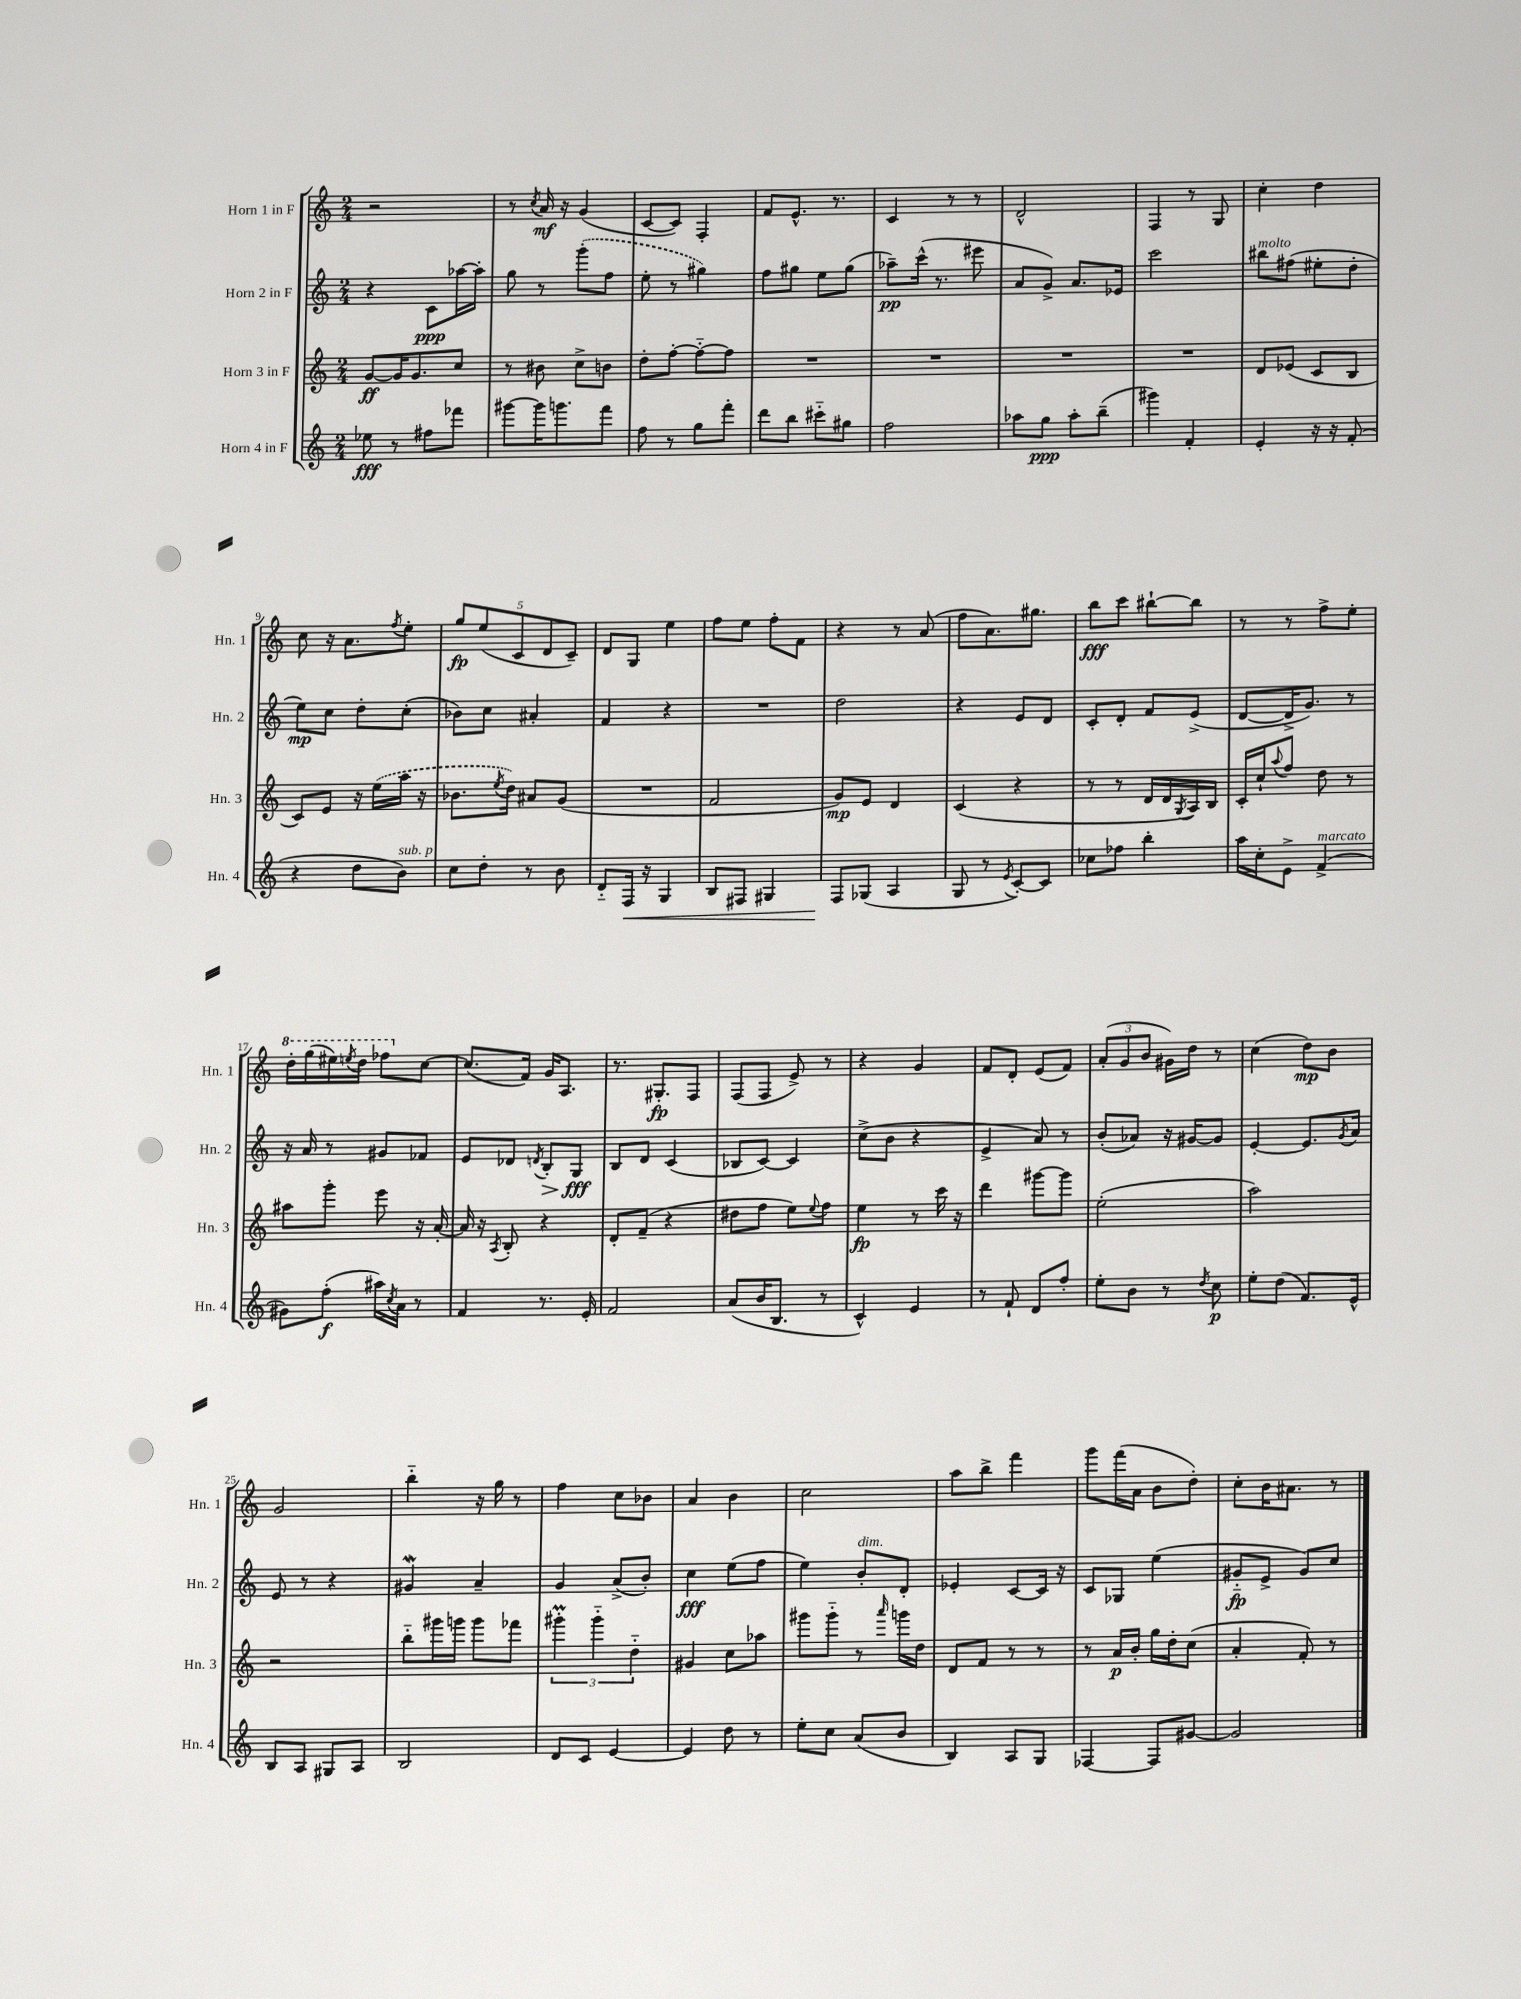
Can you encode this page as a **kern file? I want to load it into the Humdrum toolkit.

**kern	**dynam	**kern	**dynam	**kern	**dynam	**kern	**dynam
*part4	*part4	*part3	*part3	*part2	*part2	*part1	*part1
*staff4	*staff4	*staff3	*staff3	*staff2	*staff2	*staff1	*staff1
*I"Horn 4 in F	*	*I"Horn 3 in F	*	*I"Horn 2 in F	*	*I"Horn 1 in F	*
*I'Hn. 4	*	*I'Hn. 3	*	*I'Hn. 2	*	*I'Hn. 1	*
*clefG2	*	*clefG2	*	*clefG2	*	*clefG2	*
*k[]	*	*k[]	*	*k[]	*	*k[]	*
*M2/4	*	*M2/4	*	*M2/4	*	*M2/4	*
=1	=1	=1	=1	=1	=1	=1	=1
8ee-X\	fff	[8g/L	ff	4r	.	2r	.
8r	.	16g/K]	.	.	.	.	.
.	.	8.g/	.	.	.	.	.
8ff#X\L	.	.	.	8c\L	ppp	.	.
8fff-X\J	.	8cc/J	.	[16aa-X\L	.	.	.
.	.	.	.	16aa-'\JJ]	.	.	.
=2	=2	=2	=2	=2	=2	=2	=2
[8ggg#X\L	.	8r	.	8gg\	.	8r	.
.	.	.	.	.	.	8qcc/	.
16ggg#\K]	.	8b#X\	.	8r	.	16a/	mf
8.gggn\	.	.	.	.	.	16r	.
.	.	8cc^\L	.	(8ggg'\L	.	(4g/	.
8fff\J	.	8bn\J	.	8ff\J	.	.	.
=3	=3	=3	=3	=3	=3	=3	=3
8ff\	.	8dd'\L	.	8ee'\	.	[8c/L	.
8r	.	[8ff'\J	.	8r	.	8c/J])	.
8gg\L	.	8ff\L_	.	4gg#X\)	.	4F'/	.
8fff'\J	.	8ff\J]	.	.	.	.	.
=4	=4	=4	=4	=4	=4	=4	=4
8ddd\L	.	2r	.	8ff\L	.	8f/L	.
8bb\J	.	.	.	8gg#X\J	.	8.e^^/J	.
8ccc#X\L	.	.	.	8ee\L	.	.	.
.	.	.	.	.	.	8.r	.
8gg#X\J	.	.	.	(8gg#\J	.	.	.
=5	=5	=5	=5	=5	=5	=5	=5
2ff\	.	2r	.	8aa-X~\L)	pp	4c/	.
.	.	.	.	(16ccc^^\Jk	.	.	.
.	.	.	.	8.r	.	.	.
.	.	.	.	.	.	8r	.
.	.	.	.	8eee#X\	.	8r	.
=6	=6	=6	=6	=6	=6	=6	=6
8aa-X\L	.	2r	.	8a/L	.	2d^^/	.
8gg\J	ppp	.	.	8g^/J)	.	.	.
8aa-'\L	.	.	.	8.a/L	.	.	.
(8bb~\J	.	.	.	.	.	.	.
.	.	.	.	16e-X/Jk	.	.	.
=7	=7	=7	=7	=7	=7	=7	=7
4ggg#X\)	.	2r	.	2ccc\	.	4F/	.
4f'/	.	.	.	.	.	8r	.
.	.	.	.	.	.	8G/	.
=8	=8	=8	=8	=8	=8	=8	=8
!	!	!	!	!LO:TX:a:i:t=molto	!	!	!
4e'/	.	8d/L	.	8bb#X\L	.	4cc'\	.
.	.	(8e-X/J	.	(8ff#X\J	.	.	.
16r	.	8c/L	.	8ee#X'\L	.	4dd\	.
16r	.	.	.	.	.	.	.
(8f'/	.	8B/J	.	8dd'\J	.	.	.
!!LO:LB:g=z
=9	=9	=9	=9	=9	=9	=9	=9
4r	.	8c/L)	.	8ee\L)	mp	8cc\	.
.	.	8e/J	.	8cc\J	.	16r	.
.	.	.	.	.	.	8.a\L	.
8dd\L	.	16r	.	8dd'\L	.	.	.
.	.	(16ee\LL	.	.	.	.	.
.	.	.	.	.	.	8qff/	.
!LO:TX:a:i:t=sub. p	!	!	!	!	!	!	!
8b\J)	.	16aa\JJ	.	(8cc'\J	.	8ee'\J	.
.	.	16r	.	.	.	.	.
=10	=10	=10	=10	=10	=10	=10	=10
8cc\L	.	8.b-X\L	.	8b-X\L)	.	10gg/L	fp
.	.	.	.	.	.	(10ee/	.
8dd'\J	.	.	.	8cc\J	.	.	.
.	.	8qee/	.	.	.	.	.
.	.	16dd\Jk)	.	.	.	.	.
.	.	.	.	.	.	10c/	.
8r	.	8a#X/L	.	4a#X'/	.	.	.
.	.	.	.	.	.	10d/	.
8b\	.	(8g/J	.	.	.	.	.
.	.	.	.	.	.	10c~/J)	.
=11	=11	=11	=11	=11	=11	=11	=11
8d/L	.	2r	.	4f/	.	8d/L	.
!	!LO:HP:b	!	!	!	!	!	!
16F/Jk	<	.	.	.	.	8G/J	.
16r	.	.	.	.	.	.	.
4G/	.	.	.	4r	.	4ee\	.
=12	=12	=12	=12	=12	=12	=12	=12
8B/L	.	2f/	.	2r	.	8ff\L	.
8F#X/J	.	.	.	.	.	8ee\J	.
4G#X/	.	.	.	.	.	8ff'\L	.
.	.	.	.	.	.	8f\J	.
=13	=13	=13	=13	=13	=13	=13	=13
8F/L	.	8g/L)	mp	2dd\	.	4r	.
(8G-X/J	[	8e/J	.	.	.	.	.
4A/	.	4d/	.	.	.	8r	.
.	.	.	.	.	.	(8a/	.
=14	=14	=14	=14	=14	=14	=14	=14
8G/	.	(4c/	.	4r	.	8ff\L	.
8r	.	.	.	.	.	8.a\)	.
8qe/	.	.	.	.	.	.	.
[8c'/L)	.	4r	.	8e/L	.	.	.
.	.	.	.	.	.	8.gg#X\J	.
8c/J]	.	.	.	8d/J	.	.	.
=15	=15	=15	=15	=15	=15	=15	=15
8cc-X\L	.	8r	.	8c'/L	.	8bb\L	fff
8ff-X\J	.	8r	.	8d'/J	.	8ccc\J	.
4bb'\	.	16d/LL	.	8f/L	.	[8bb#X`\L	.
.	.	16d/	.	.	.	.	.
.	.	8qG/	.	.	.	.	.
.	.	16A/)	.	(8e^/J	.	8bb#\J]	.
.	.	16B/JJ	.	.	.	.	.
=16	=16	=16	=16	=16	=16	=16	=16
16aa\LL	.	16c'/LL	.	[8d/L	.	8r	.
16cc'\J	.	16cc`/J	.	.	.	.	.
.	.	8qqaa/	.	.	.	.	.
8e^\J	.	8ff/J	.	16d^/K]	.	8r	.
.	.	.	.	8.g/J)	.	.	.
!LO:TX:a:i:t=marcato	!	!	!	!	!	!	!
(4f^/	.	8dd\	.	.	.	8ff^\L	.
.	.	8r	.	8r	.	8ee'\J	.
!!LO:LB:g=z
=17	=17	=17	=17	=17	=17	=17	=17
*	*	*	*	*	*	*8va	*
8g#X\L)	.	8aa#X\L	.	16r	.	16ddd'\LL	.
.	.	.	.	16a/	.	(16ggg\	.
(8ff'\J	f	8ggg'\J	.	8r	.	16eee#X\)	.
.	.	.	.	.	.	8qeeen/	.
.	.	.	.	.	.	16ddd\JJ	.
16aa#X\LL)	.	8eee\	.	8g#X/L	.	8fff-X\L	.
8qcc/	.	.	.	.	.	.	.
16a\JJ	.	.	.	.	.	.	.
*	*	*	*	*	*	*X8va	*
8r	.	16r	.	8f-X/J	.	[8cc\J	.
.	.	[16a'/	.	.	.	.	.
=18	=18	=18	=18	=18	=18	=18	=18
4f/	.	16a/]	.	8e/L	.	(8.cc/L]	.
.	.	16r	.	.	.	.	.
.	.	8qA/	.	.	.	.	.
.	.	8B'/	.	8d-X/J	.	.	.
.	.	.	.	.	.	16f/Jk)	.
.	.	.	.	8qdn/	.	.	.
!	!	!	!	!	!LO:HP:b	!	!
8.r	.	4r	.	8B'/L	>	16g/KL	.
.	.	.	.	.	.	8.A/J	.
.	.	.	.	8G/J	fff	.	.
16e'/	.	.	.	.	.	.	.
.	.	.	.	.	]	.	.
=19	=19	=19	=19	=19	=19	=19	=19
2f/	.	8d'/L	.	8B/L	.	8.r	.
.	.	(8f~/J	.	8d/J	.	.	.
.	.	.	.	.	.	8.G#X'/L	fp
.	.	4r	.	(4c/	.	.	.
.	.	.	.	.	.	8F/J	.
=20	=20	=20	=20	=20	=20	=20	=20
(8a/L	.	8dd#X\L	.	8B-X/L	.	(8F/L	.
16b/K	.	8ff\J	.	[8c/J)	.	8F/J	.
8.B/J	.	.	.	.	.	.	.
.	.	8ee\L)	.	4c/]	.	8e^/)	.
.	.	8qqee/	.	.	.	.	.
8r	.	8ff\J	.	.	.	8r	.
=21	=21	=21	=21	=21	=21	=21	=21
4c^^/)	.	4ee\	fp	(8cc^\L	.	4r	.
.	.	.	.	8b\J	.	.	.
4e/	.	8r	.	4r	.	4g/	.
.	.	16ccc\	.	.	.	.	.
.	.	16r	.	.	.	.	.
=22	=22	=22	=22	=22	=22	=22	=22
8r	.	4ddd\	.	4e^/	.	8f/L	.
8f`/	.	.	.	.	.	8d'/J	.
8d/L	.	[8ggg#X\L	.	8a/)	.	(8e/L	.
8ff'/J	.	8ggg#\J]	.	8r	.	8f/J)	.
=23	=23	=23	=23	=23	=23	=23	=23
8ee'\L	.	(2ee'\	.	(8b'/L	.	(12a'/L	.
.	.	.	.	.	.	12g/	.
8b\J	.	.	.	8a-X/J)	.	.	.
.	.	.	.	.	.	12b/J	.
8r	.	.	.	16r	.	16g#X\LL)	.
.	.	.	.	[16g#X/KL	.	16dd\JJ	.
8qdd/	.	.	.	.	.	.	.
8cc\	p	.	.	8g#/J]	.	8r	.
=24	=24	=24	=24	=24	=24	=24	=24
8ee'\L	.	2aa\)	.	[4e'/	.	(4cc\	.
(8dd\J	.	.	.	.	.	.	.
8.f/L)	.	.	.	8.e/L]	.	8dd\L)	mp
.	.	.	.	.	.	8b\J	.
.	.	.	.	8qg/	.	.	.
16e^^/Jk	.	.	.	16a/Jk	.	.	.
!!LO:LB:g=z
=25	=25	=25	=25	=25	=25	=25	=25
8B/L	.	2r	.	8e/	.	2g/	.
8A/J	.	.	.	8r	.	.	.
8G#X/L	.	.	.	4r	.	.	.
8A/J	.	.	.	.	.	.	.
=26	=26	=26	=26	=26	=26	=26	=26
2B/	.	8bb\L	.	4g#XW/	.	4bb\	.
.	.	16ggg#X\L	.	.	.	.	.
.	.	16gggn\JJ	.	.	.	.	.
.	.	8ggg\L	.	4a~/	.	16r	.
.	.	.	.	.	.	16gg\	.
.	.	8fff-X\J	.	.	.	8r	.
=27	=27	=27	=27	=27	=27	=27	=27
8d/L	.	6ggg#Xm'\	.	4g/	.	4ff\	.
8c/J	.	.	.	.	.	.	.
.	.	6ggg#\	.	.	.	.	.
[4e/	.	.	.	(8a^/L	.	8cc\L	.
.	.	6dd\	.	.	.	.	.
.	.	.	.	8b'/J)	.	8b-X\J	.
=28	=28	=28	=28	=28	=28	=28	=28
4e/]	.	4g#X/	.	4cc\	fff	4a/	.
8dd\	.	8cc\L	.	(8ee\L	.	4b\	.
8r	.	8aa-X\J	.	8ff\J	.	.	.
=29	=29	=29	=29	=29	=29	=29	=29
8ee'\L	.	8ggg#X\L	.	4ee\)	.	2cc\	.
8cc\J	.	8ggg#\J	.	.	.	.	.
!	!	!	!	!LO:TX:a:i:t=dim.	!	!	!
(8a/L	.	8r	.	8b'/L	.	.	.
.	.	16qqaaa/	.	.	.	.	.
8b/J	.	16gggn\LL	.	8d'/J	.	.	.
.	.	16dd\JJ	.	.	.	.	.
=30	=30	=30	=30	=30	=30	=30	=30
4B/)	.	8d/L	.	4e-X'/	.	8aa\L	.
.	.	8f/J	.	.	.	8bb^\J	.
8A/L	.	8r	.	[8c/L	.	4fff\	.
8G/J	.	8r	.	16c/Jk]	.	.	.
.	.	.	.	16r	.	.	.
=31	=31	=31	=31	=31	=31	=31	=31
[4F-X/	.	8r	.	8c/L	.	8ggg\L	.
.	.	16a/LL	p	8G-X/J	.	(16fff\L	.
.	.	16b'/JJ	.	.	.	16a\JJ	.
8F-/L]	.	16gg\LL	.	(4ee\	.	8b\L	.
.	.	16dd'\J	.	.	.	.	.
[8g#X/J	.	(8cc\J	.	.	.	8dd'\J)	.
=32	=32	=32	=32	=32	=32	=32	=32
2g#/]	.	4a'/	.	8g#X/L	fp	8cc'\L	.
.	.	.	.	8e^/J	.	16b\K	.
.	.	.	.	.	.	8.a#X\J	.
.	.	8f'/)	.	8g#/L)	.	.	.
.	.	8r	.	8cc/J	.	8r	.
==	==	==	==	==	==	==	==
*-	*-	*-	*-	*-	*-	*-	*-
